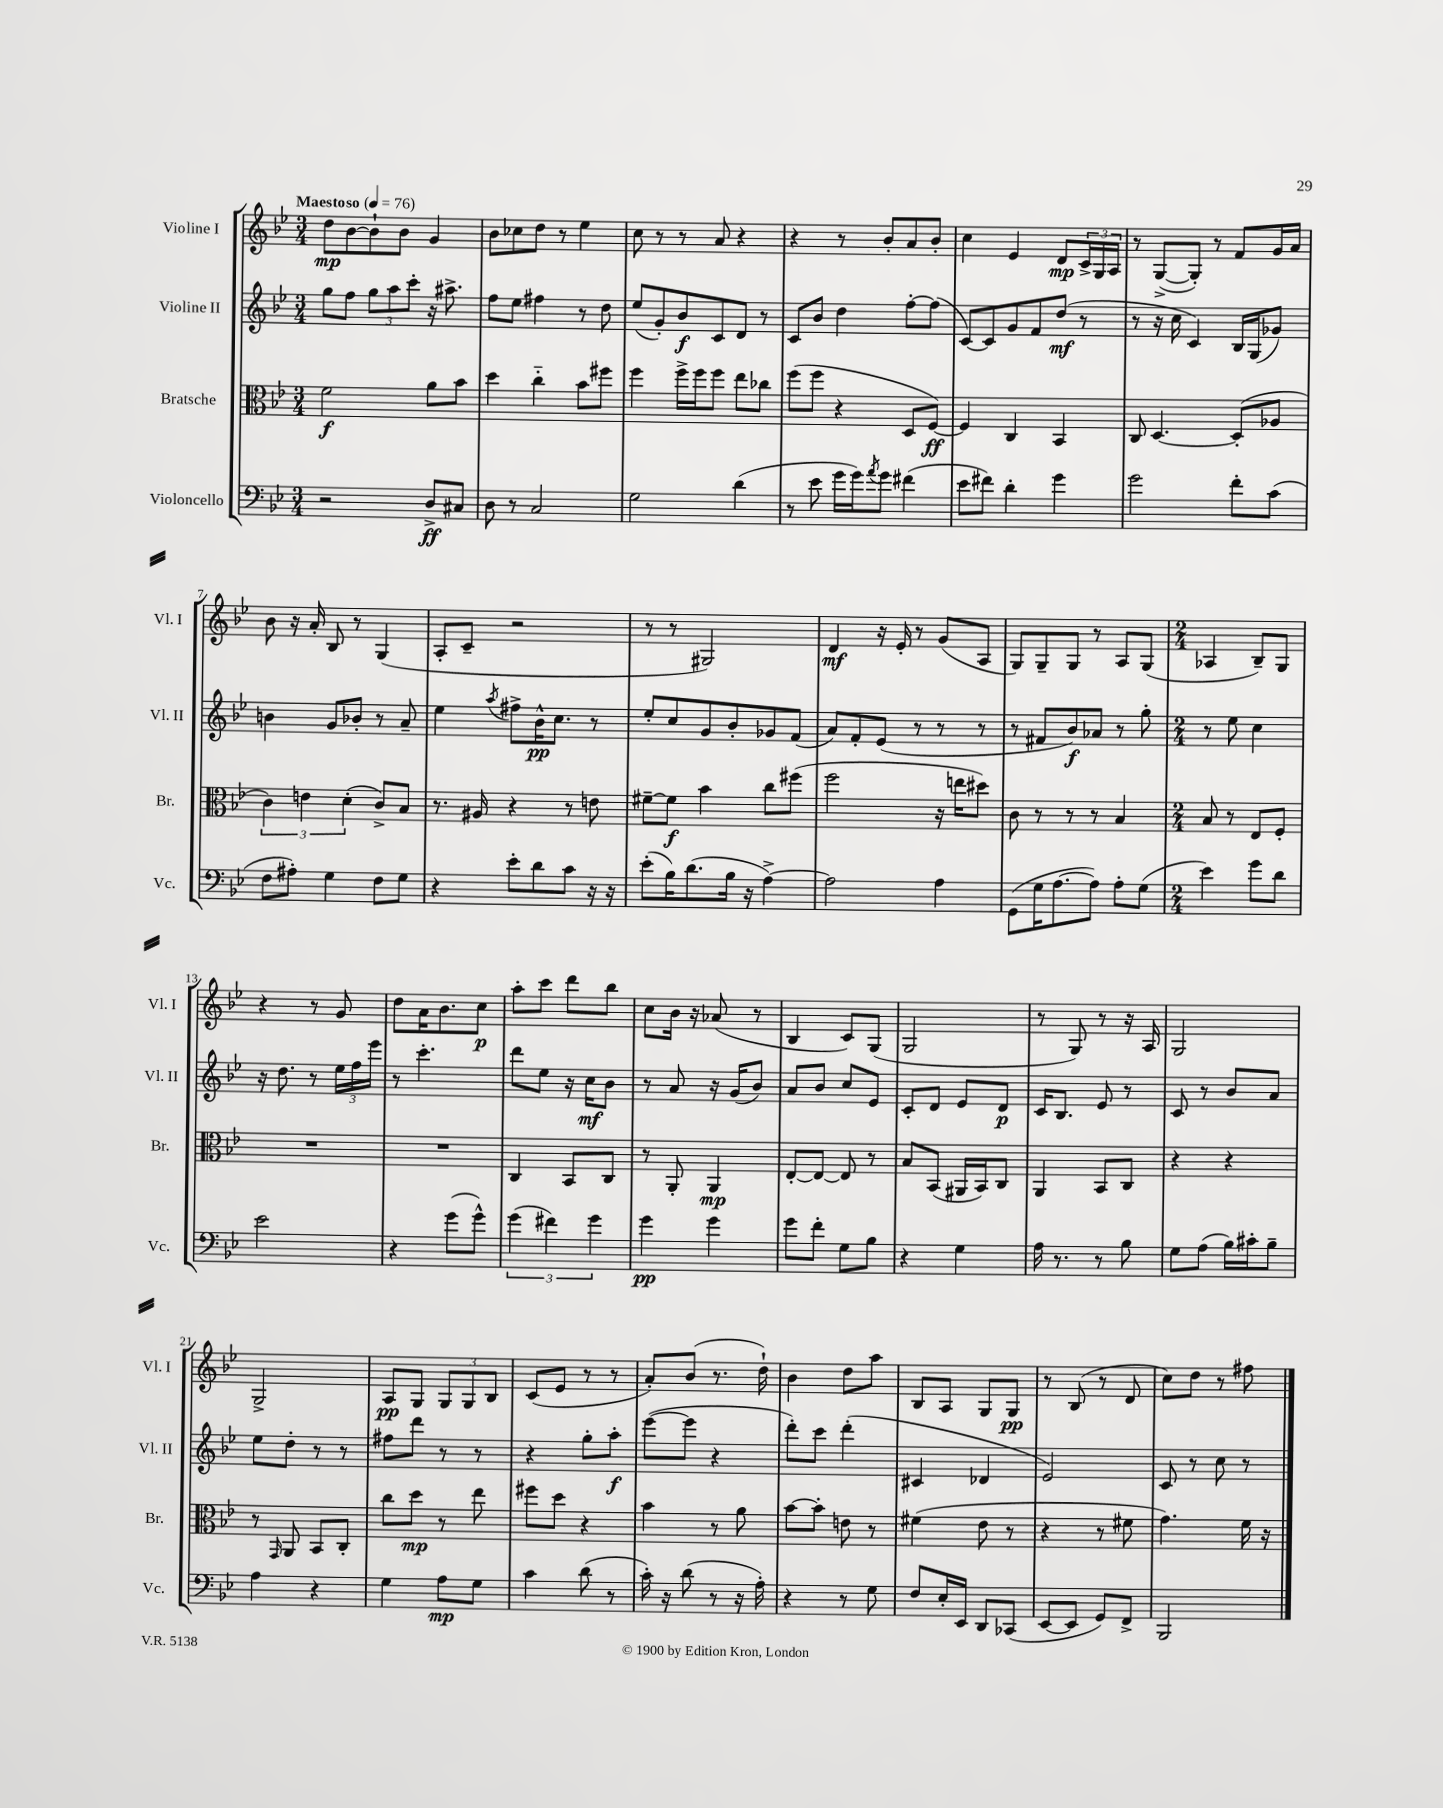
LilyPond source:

<<
\new StaffGroup <<
\new Staff = "s0" \with { instrumentName = "Violine I" shortInstrumentName = "Vl. I" } {
    \clef treble \key bes \major \numericTimeSignature \time 3/4 \tempo "Maestoso" 4 = 76
    d''8\mp bes'8~ bes'8-! bes'8 g'4 |
    bes'8 ces''8 d''8 r8 ees''4 |
    c''8 r8 r8 a'8 r4 |
    r4 r8 bes'8-. a'8 bes'8-. |
    c''4 ees'4 d'8\mp \tuplet 3/2 { c'16-> g16 a16 } |
    r8 g8~->( g8-.) r8 f'8 g'16 a'16 |
    bes'8 r16 a'16-. bes8 r8 g4( |
    a8-. c'8-- r2 |
    r8 r8 gis2) |
    d'4\mf r16 ees'16-. r8 g'8( a8 |
    g8) g8-- g8 r8 a8 g8( |
    \numericTimeSignature \time 2/4 aes4 bes8--) g8 |
    r4 r8 g'8 |
    d''8 a'16 bes'8. c''8\p |
    a''8-. c'''8 d'''8 bes''8 |
    c''8 bes'16 r16 aes'8( r8 |
    bes4 c'8) g8( |
    g2 |
    r8 g8) r8 r16 a16 |
    g2 |
    g2-> |
    a8\pp g8 \tuplet 3/2 { g8 g8 bes8 } |
    c'8( ees'8 r8 r8 |
    a'8-.) bes'8( r8. d''16-!) |
    bes'4 d''8 a''8 |
    bes8 a8 g8 g8\pp |
    r8 bes8( r8 d'8 |
    c''8) d''8 r8 fis''8 \bar "|." |
}
\new Staff = "s1" \with { instrumentName = "Violine II" shortInstrumentName = "Vl. II" } {
    \clef treble \key bes \major \numericTimeSignature \time 3/4
    g''8 f''8 \tuplet 3/2 { g''8 a''8 c'''8-. } r16 ais''8.-> |
    f''8 ees''8 fis''4 r8 d''8 |
    ees''8( g'8-.) bes'8\f c'8 d'8 r8 |
    c'8 bes'8 d''4 f''8~-. f''8( |
    c'8~) c'8 g'8 f'8 d''8\mf( r8 |
    r8 r16 c''16 c'4) bes16 g16( ges'8) |
    b'4 g'8 bes'8-. r8 a'8-- |
    ees''4 \acciaccatura { a''8 } fis''8-> bes'16-^\pp c''8. r8 |
    ees''8-. c''8 g'8 bes'8-. ges'8 f'8( |
    a'8) f'8-. ees'8( r8 r8 r8 |
    r8 fis'8 bes'8\f) aes'8 r8 g''8-. |
    \numericTimeSignature \time 2/4 r8 ees''8 c''4 |
    r16 d''8. r8 \tuplet 3/2 { ees''16 f''16 ees'''16 } |
    r8 c'''4.-. |
    d'''8 ees''8 r16 c''16\mf bes'8 |
    r8 a'8 r16 g'16( bes'8) |
    a'8 bes'8 c''8 ees'8 |
    c'8-. d'8 ees'8 d'8\p |
    c'16 bes8. ees'8 r8 |
    c'8 r8 bes'8 a'8 |
    ees''8 d''8-. r8 r8 |
    fis''8 d'''8 r8 r8 |
    r4 g''8-. a''8-.\f |
    ees'''8~( ees'''8 r4 |
    d'''8-.) c'''8 d'''4-.( |
    cis'4 des'4 |
    ees'2) |
    c'8 r8 c''8 r8 \bar "|." |
}
\new Staff = "s2" \with { instrumentName = "Bratsche" shortInstrumentName = "Br." } {
    \clef alto \key bes \major \numericTimeSignature \time 3/4
    f'2\f a'8 bes'8 |
    d''4 c''4-_ bes'8 fis''8 |
    f''4 f''16-> f''16 f''8 ees''8 ces''8 |
    f''8( f''8 r4 d8 f8~\ff) |
    f4 c4 bes,4 |
    c8 d4.~ d8-.( aes8 |
    \tuplet 3/2 { c'4) e'4 d'4-.( } c'8->) bes8 |
    r8. ais16 r4 r8 e'8 |
    fis'8~-- fis'8\f bes'4 c''8 fis''8( |
    f''2 r16 e''16 dis''8) |
    c'8 r8 r8 r8 bes4 |
    \numericTimeSignature \time 2/4 bes8 r8 ees8 f8-. |
    R2 |
    R2 |
    c4 bes,8 c8 |
    r8 a,8-. a,4\mp |
    ees8~-. ees8~ ees8 r8 |
    bes8 bes,8( ais,16 bes,16) c8 |
    a,4 bes,8 c8 |
    r4 r4 |
    r8 \grace { g,16 } a,8 bes,8 c8-. |
    c''8 d''8\mp r8 ees''8 |
    fis''8 d''8 r4 |
    bes'4 r8 a'8 |
    bes'8~ bes'8-. e'8 r8 |
    fis'4( ees'8 r8 |
    r4 r8 fis'8 |
    g'4.) f'16 r16 \bar "|." |
}
\new Staff = "s3" \with { instrumentName = "Violoncello" shortInstrumentName = "Vc." } {
    \clef bass \key bes \major \numericTimeSignature \time 3/4
    r2 d8->\ff cis8 |
    d8 r8 c2 |
    g2 d'4( |
    r8 ees'8 g'16 g'16) \acciaccatura { a'8 } g'8 fis'4( |
    ees'8 fis'8) d'4-. g'4 |
    g'2 f'8-. c'8( |
    f8 ais8-.) g4 f8 g8 |
    r4 ees'8-. d'8 c'8 r16 r16 |
    ees'8-.( bes16) d'8.( bes16 r16 a4~->) |
    a2 a4 |
    g,8( g16 a8.~ a8) a8-. g8( |
    \numericTimeSignature \time 2/4 ees'4) g'8 d'8 |
    ees'2 |
    r4 g'8( g'8-^) |
    \tuplet 3/2 { g'4( fis'4) g'4 } |
    g'4\pp g'4 |
    g'8 f'8-. g8 bes8 |
    r4 g4 |
    a16 r8. r8 bes8 |
    g8 a8( bes16) cis'16-. bes8-- |
    a4 r4 |
    g4 a8\mp g8 |
    c'4 d'8( r8 |
    c'16-.) r16 d'8( r8 r16 a16-.) |
    r4 r8 g8 |
    f8 ees16-. ees,16 d,8 ces,8( |
    ees,8~ ees,8 g,8) f,8-> |
    bes,,2 \bar "|." |
}
>>
>>
